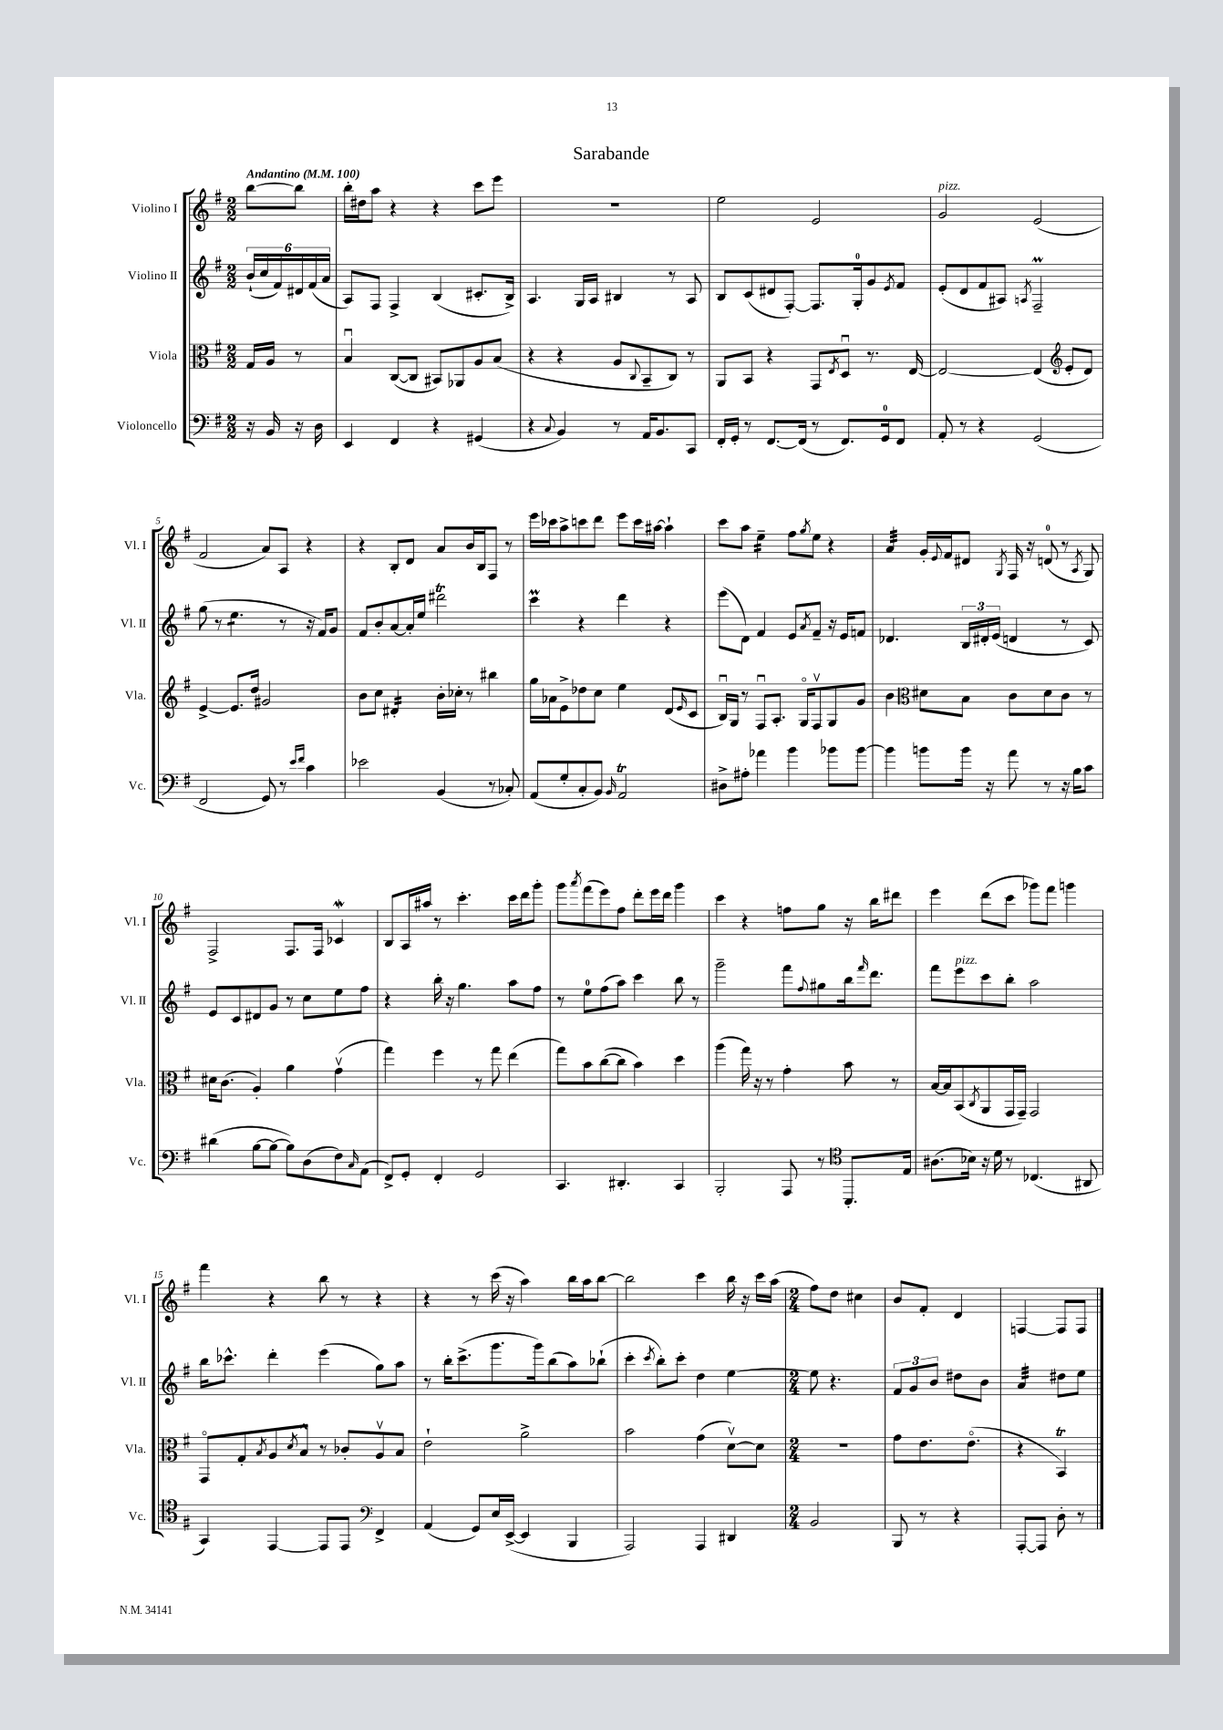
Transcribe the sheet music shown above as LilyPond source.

\header { title = "Sarabande" }
<<
\new StaffGroup <<
\new Staff = "s0" \with { instrumentName = "Violino I" shortInstrumentName = "Vl. I" } {
    \clef treble \key g \major \numericTimeSignature \time 2/2 \partial 4 \tempo "Andantino" 4 = 100
    b''8~ b''8 |
    b''16-. dis''16 a''8 r4 r4 c'''8 e'''8 |
    R1 |
    e''2 e'2 |
    g'2^\markup { \italic "pizz." } e'2( |
    fis'2 a'8) a8 r4 |
    r4 b8-. d'8 a'8 b'16 b16 fis8 r8 |
    e'''16 ces'''16 a''8-> c'''8 d'''8 e'''8 c'''16 ais''16~ ais''4-! |
    c'''8 a''8 e''4:16-- fis''8 \acciaccatura { g''8 } e''8 r4 |
    a'4:32 g'16-. \appoggiatura { e'8 } fis'16 dis'8 \acciaccatura { g8 } fis16 r16 d'8-0( r8 \acciaccatura { a8 } g8) |
    fis2-> fis8. fis16 ces'4\mordent |
    b8 a16 ais''16 r8 c'''4.-. c'''16 d'''16 g'''8-. |
    g'''8 \acciaccatura { a'''8 } fis'''8( e'''8) fis''8 d'''8-. e'''16 d'''16 g'''4 |
    c'''4 r4 f''8 g''8 r16 b''16 dis'''8 |
    e'''4 d'''8( c'''8 ges'''8) fis'''8 g'''4 |
    fis'''4 r4 b''8 r8 r4 |
    r4 r8 c'''16( r16 a''4) b''16 a''16 b''8~ |
    b''2 c'''4 b''16 r16 c'''16 a''16( |
    \numericTimeSignature \time 2/4 fis''8) d''8 cis''4 |
    b'8 fis'8-. d'4 |
    f4~ f8 f8 \bar "|." |
}
\new Staff = "s1" \with { instrumentName = "Violino II" shortInstrumentName = "Vl. II" } {
    \clef treble \key g \major \numericTimeSignature \time 2/2 \partial 4
    \tuplet 6/4 { b'16-!( c''16 fis'16) dis'16 fis'16( a'16 } |
    a8) fis8 fis4-> b4( cis'8.-. b16->) |
    a4. g16 a16 bis4 r8 a8 |
    b8 c'8( dis'8 fis8~-.) fis8. g16-0-. g'8 \acciaccatura { e'8 } fis'8 |
    e'8-.( d'8 fis'8 ais8) \acciaccatura { a8 } fis2--\prall |
    g''8( r8 e''4.:8 r8 r16 fis'16) g'8 |
    fis'8 b'8-. a'8~ a'16-. e''16 dis'''2\trill |
    c'''4\prall r4 d'''4 r4 |
    e'''8( d'8) fis'4 e'8 \acciaccatura { a'8 } fis'8-- r16 e'16 f'8 |
    des'4. \tuplet 3/2 { b16 dis'16-. e'16( } d'4 r8 c'8) |
    e'8 c'8 dis'8 g'8 r8 c''8 e''8 fis''8 |
    r4 b''16-. r16 g''4. a''8 fis''8 |
    r8 e''8-0 fis''8( a''8) c'''4 b''8 r8 |
    g'''2-- fis'''8 \appoggiatura { fis''8 } gis''8 b''16 \grace { fis'''16 } d'''8. |
    fis'''8 e'''8^\markup { \italic "pizz." } c'''8 b''8-. a''2 |
    b''16 ces'''8.-^ d'''4-. e'''4( g''8) a''8 |
    r8 b''16-. c'''8.->( g'''8. g'''16) b''8( a''8) bes''8-!( |
    c'''4-. \acciaccatura { c'''8 } b''8-.) c'''8-. d''4 e''4~ |
    \numericTimeSignature \time 2/4 e''8 r4. |
    \tuplet 3/2 { fis'8 g'8 b'8 } dis''8 b'8 |
    a'4:32 dis''8 e''8 \bar "|." |
}
\new Staff = "s2" \with { instrumentName = "Viola" shortInstrumentName = "Vla." } {
    \clef alto \key g \major \numericTimeSignature \time 2/2 \partial 4
    g16 a16 r8 |
    b4\downbow c8~( c8 bis,8) aes,8 a8 b8( |
    r4 r4 a8 \appoggiatura { c8 } b,8-- c8) r8 |
    a,8 b,8 r4 g,8 \acciaccatura { e8 } d8\downbow r8. e16~ |
    e2~ e4( \clef treble e'8-. d'8) |
    e'4~-> e'8. d''16 gis'2 |
    b'8 c''8 dis'4:16-. b'16-. ces''16-. r8 bis''4 |
    g''16 aes'16 e'8-> des''8 c''8 e''4 d'8( \grace { e'16 } c'8 |
    b16\downbow) g16 r8 fis8\downbow a8.-. g16\flageolet fis8\upbow g8 g'8 |
    b'4 \clef alto dis'8 b8 c'8 dis'8 c'8 r8 |
    dis'16 c'8.( a4-.) a'4 g'4\upbow( |
    g''4) fis''4 r8 g''8 e''4( |
    g''8) b'8 c''8~( c''8 b'4) d''4 |
    a''4( g''16) r16 r8 g'4-. b'8 r8 |
    b16~ b16 b,8( \acciaccatura { c8 } a,8 g,16 g,16--) g,2 |
    g,8\flageolet g8-. \acciaccatura { b8 } a8 \acciaccatura { d'8 } b8-^ r8 ces'8-. a8\upbow b8 |
    e'2-! a'2-> |
    b'2 g'4( d'8~\upbow) d'8 |
    \numericTimeSignature \time 2/4 R2 |
    g'8 e'8. e'8.\flageolet( |
    r4 b,4\trill) \bar "|." |
}
\new Staff = "s3" \with { instrumentName = "Violoncello" shortInstrumentName = "Vc." } {
    \clef bass \key g \major \numericTimeSignature \time 2/2 \partial 4
    r16 b,16 r16 d16 |
    e,4 fis,4 r4 gis,4( |
    r4 \appoggiatura { c8 } b,4) r8 a,16 b,8. c,8 |
    fis,16-. g,16-. r8 fis,8.~ fis,16( r8 fis,8.) g,16-0 fis,8 |
    a,8-. r8 r4 g,2( |
    fis,2 g,8) r8 \grace { e'16 fis'16 } c'4 |
    ees'2 b,4( r8 ces8-.) |
    a,8( g8-. c8-. b,8) \grace { b,16 } a,2\trill |
    dis8-> ais8-. aes'4 b'4 bes'8 bes'8~ |
    bes'4 b'8 b'16 r16 a'8 r8 r16 b16 c'8 |
    dis'4( b8~ b8~ b8) d8( fis8) \grace { c16 } a,8( |
    fis,8->) g,8-. fis,4-. g,2 |
    c,4. dis,4.-. c,4 |
    b,,2-. a,,8 r8 b,,8.-. e16 |
    \clef tenor ais8.( bes16) r16 d'16 r8 ces4.( ais,8 |
    g,4) e,4~ e,8 e,8 fis,4-> |
    \clef bass a,4( g,8) e16 e,16~->( e,4 b,,4 |
    a,,2) a,,4 dis,4 |
    \numericTimeSignature \time 2/4 b,2 |
    b,,8 r8 r4 |
    a,,8~-. a,,8 d8-. r8 \bar "|." |
}
>>
>>
